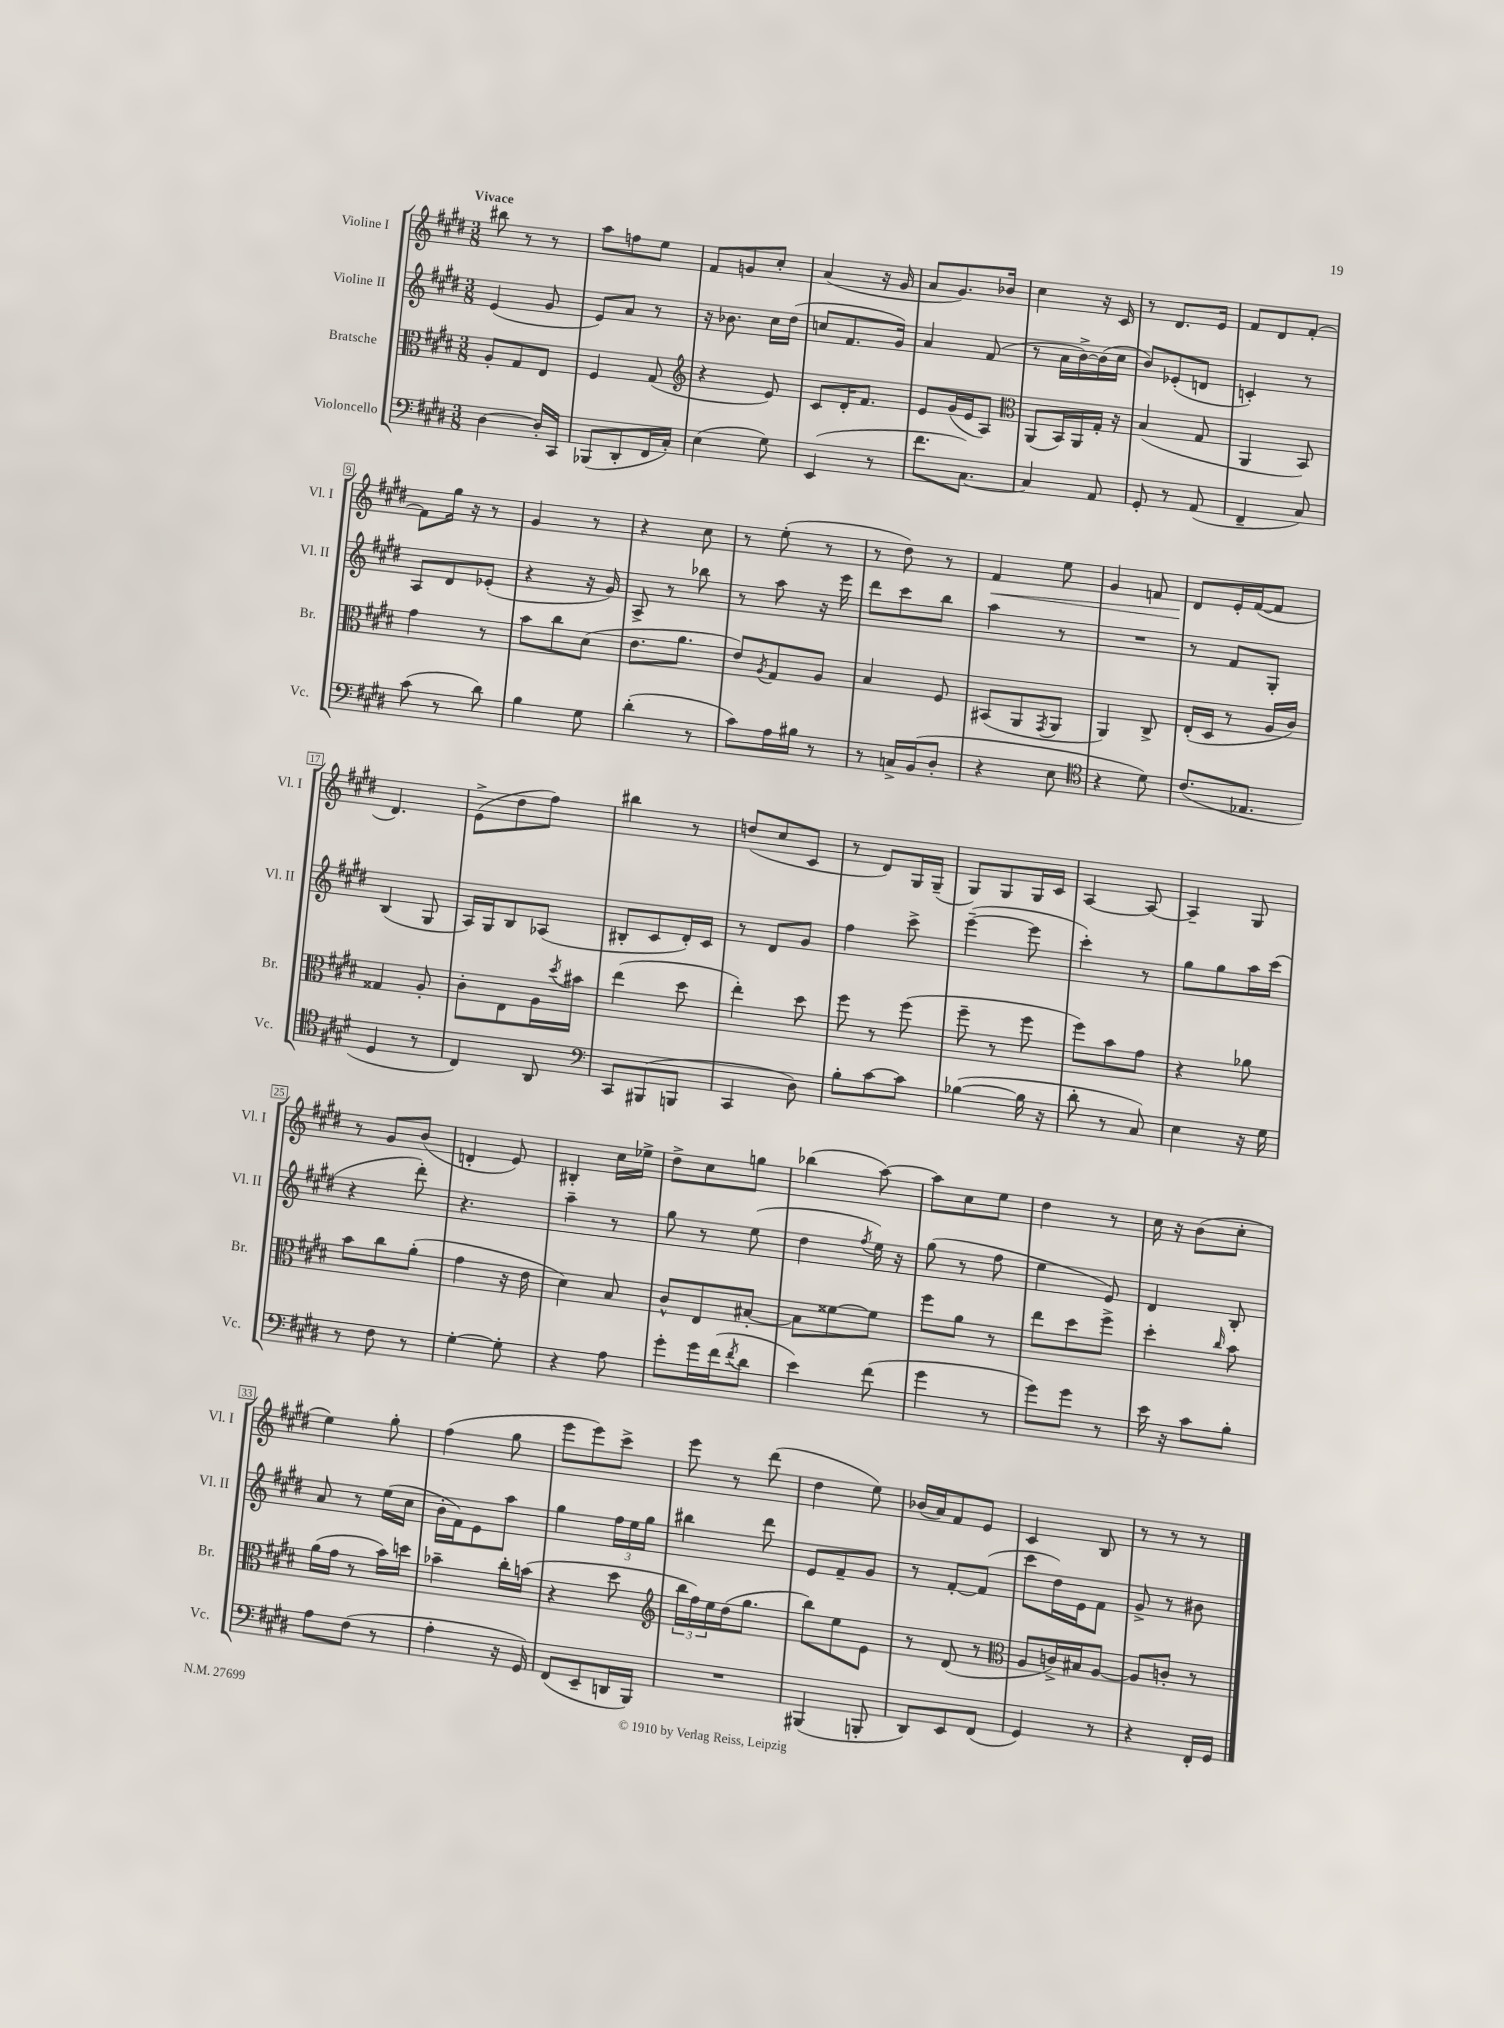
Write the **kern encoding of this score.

**kern	**kern	**kern	**kern
*staff4	*staff3	*staff2	*staff1
*clefF4	*clefC3	*clefG2	*clefG2
*k[f#c#g#d#]	*k[f#c#g#d#]	*k[f#c#g#d#]	*k[f#c#g#d#]
*M3/8	*M3/8	*M3/8	*M3/8
[4D#	8A'	(4e	8bb#
.	8G#	.	8r
16D#']	8E	8g#	8r
16CC#	.	.	.
=	=	=	=
(8BBB-	4F#	8e)	8aa
8DD#'	.	8a	8ff
16FF#	(8G#	8r	8ee
16C#')	.	.	.
=	=	=	=
*	*clefG2	*	*
(4E	4r	16r	8f#
.	.	8.b-	.
.	.	.	8g
8G#)	8e)	16cc#	8cc#'
.	.	(16dd#	.
=	=	=	=
(4EE	8c#	8cc	(4a
.	16d#'	8.f#	.
.	8.f#	.	.
8r	.	.	16r
.	.	16g#)	16g#
=	=	=	=
8.f#	8e	4a	8a
.	(16g#	.	8.g#)
[8.C#)	16e	.	.
.	8A)	(8f#	.
.	.	.	16b-
=	=	=	=
*	*clefC3	*	*
4C#]	(8AA	8r	4cc#
.	16BB)	16a	.
.	16AA	[16b^)	.
8AA	16G#'	(16b]	16r
.	16r	16cc#	16c#
=	=	=	=
8GG#'	(4B	8b)	8r
8r	.	(8e-'	8.d#
(8AA	8G#	8d	.
.	.	.	16e
=	=	=	=
4FF#~	4AA	4c')	8f#
.	.	.	8d#
8C#)	8BB)	8r	[8f#'
=	=	=	=
(8c#	4g#	8A	8f#]
8r	.	8d#	16gg#
.	.	.	16r
8d#)	8r	(8e-'	8r
=	=	=	=
4B	8b	4r	4g#
.	8cc#	.	.
8G#	(8d#	16r	8r
.	.	16g#)	.
=	=	=	=
(4d#'	8.e	8A^	4r
.	.	8r	.
.	8.a	.	.
8r	.	8bb-	8cc#
=	=	=	=
8c#)	8e)	8r	8r
.	8qA	.	.
16A	8G#	8aa	(8ee'
16B#	.	.	.
8r	8A	16r	8r
.	.	16eee	.
=	=	=	=
8r	4B	8ddd#	8r
16C^	.	8ccc#	8dd#)
(16BB	.	.	.
8D#'	8F#	8bb	8r
=	=	=	=
4r	(8BB#	4aa	4f#
.	8AA	.	.
.	8qGG#	.	.
8E	8AA	8r	8ee
=	=	=	=
*clefC4	*	*	*
4r	4AA)	4.r	4g#
8d#)	8C#^	.	8f
=	=	=	=
(8.c#	(16E'	8r	8d#
.	16D#	.	.
.	8r	8f#	16e'
8.E-	.	.	([16f#
.	16A	8G#'	8f#]
.	16c#)	.	.
=	=	=	=
4D#	4G##	(4B	4.d#)
8r	8A'	8G#	.
=	=	=	=
4C#)	8c#'	16A)	(8e^
.	.	16G#	.
.	8E	8B	8dd#
8AA	16A	(8A-	8ff#)
.	8qdd#	.	.
.	16b#	.	.
=	=	=	=
*clefF4	*	*	*
8CC#	(4ee	8B#'	4bb#
(8BBB#	.	8c#	.
8BBB	8dd#	16d#')	8r
.	.	16c#	.
=	=	=	=
4CC#	4ee')	8r	(8dd
.	.	8d#	8cc#
8D#)	8dd#	8g#	8c#
=	=	=	=
8B'	8ff#	4ff#	8r
[8c#	8r	.	8d#)
8c#]	(8ff#	8ccc#^	16G#
.	.	.	(16G#~
=	=	=	=
([4B-	8ff#~	([4eee~	8G#)
.	8r	.	8G#
16B-]	8ff#	8eee]	16G#
16r	.	.	16c#
=	=	=	=
8d#'	8ff#)	4ccc#')	[4A
8r	8b	.	.
8C#)	8g#	8r	8A_
=	=	=	=
4E	4r	8gg#	4A~]
.	.	8gg#	.
16r	8a-	16aa	8G#
16G#	.	(16ccc#	.
=	=	=	=
8r	8b	4r	8r
8F#	8cc#	.	8g#
8r	(8a'	8ddd#')	(8b
=	=	=	=
[4G#'	4g#	4.r	4d'
8G#']	16r	.	8e)
.	16e	.	.
=	=	=	=
4r	4d#)	4aa~	4B#'
8A	8B	8r	16cc#
.	.	.	16ee-^
=	=	=	=
8g#'	8c#^^	8gg#	8dd#^
16g#	8E	8r	8cc#
(16f#	.	.	.
8qf#	.	.	.
8d#	[8B#'	(8ee	8gg
=	=	=	=
4e)	8B#]	4dd#	(4bb-
.	[8f##	.	.
.	.	8qff#	.
(8f#	8f##]	16ee)	[8aa)
.	.	16r	.
=	=	=	=
4g#	8ff#	(8gg#	8aa]
.	8a	8r	8cc#
8r	8r	8ff#	8ee
=	=	=	=
8g#)	8ee	4ee	4dd#
8g#	8dd#	.	.
8r	8ff#^	8e)	8r
=	=	=	=
16e	4dd#'	4d#	16cc#
16r	.	.	16r
8c#	.	.	(8b
.	16qqcc#	.	.
8B'	8b	8B'	8cc#'
=	=	=	=
8A	(16a	8a	4ee)
.	16g#	.	.
(8F#	8r	8r	.
8r	16b)	(16ee	8gg#'
.	16dd	16cc#	.
=	=	=	=
4A'	4b-~	16b'	(4ff#
.	.	16f#)	.
.	.	8e	.
16r	16cc#'	8aa	8gg#
16GG#)	(16b	.	.
=	=	=	=
(8FF#	4r	4gg#	8eee
8EE~	.	.	8eee)
16DD	8dd#	24ff#	8ccc#^
.	.	24ee	.
16BBB)	.	.	.
.	.	24gg#	.
=	=	=	=
*	*clefG2	*	*
4.r	24bb	4bb#	8eee
.	24ff#)	.	.
.	24ee	.	.
.	(16dd#	.	8r
.	8.gg#	.	.
.	.	8ddd#	(8ddd#
=	=	=	=
(4BBB#	8bb)	8e	4dd#
.	8ee	8f#~	.
8BBB'	8e	8g#	8ee)
=	=	=	=
8DD#)	8r	8r	(16b-
.	.	.	16a)
8EE	(8d#	[8f#'	8f#
(8FF#	8r	(8f#]	8e
=	=	=	=
*	*clefC3	*	*
4GG#)	8A	8ccc#	4c#
.	16c^)	16dd#)	.
.	16B#	16e	.
8r	[8A	8f#	8B
=	=	=	=
4r	8A]	8g#^	8r
.	8c'	8r	8r
16FF#'	8r	8b#	8r
16GG#	.	.	.
==	==	==	==
*-	*-	*-	*-
